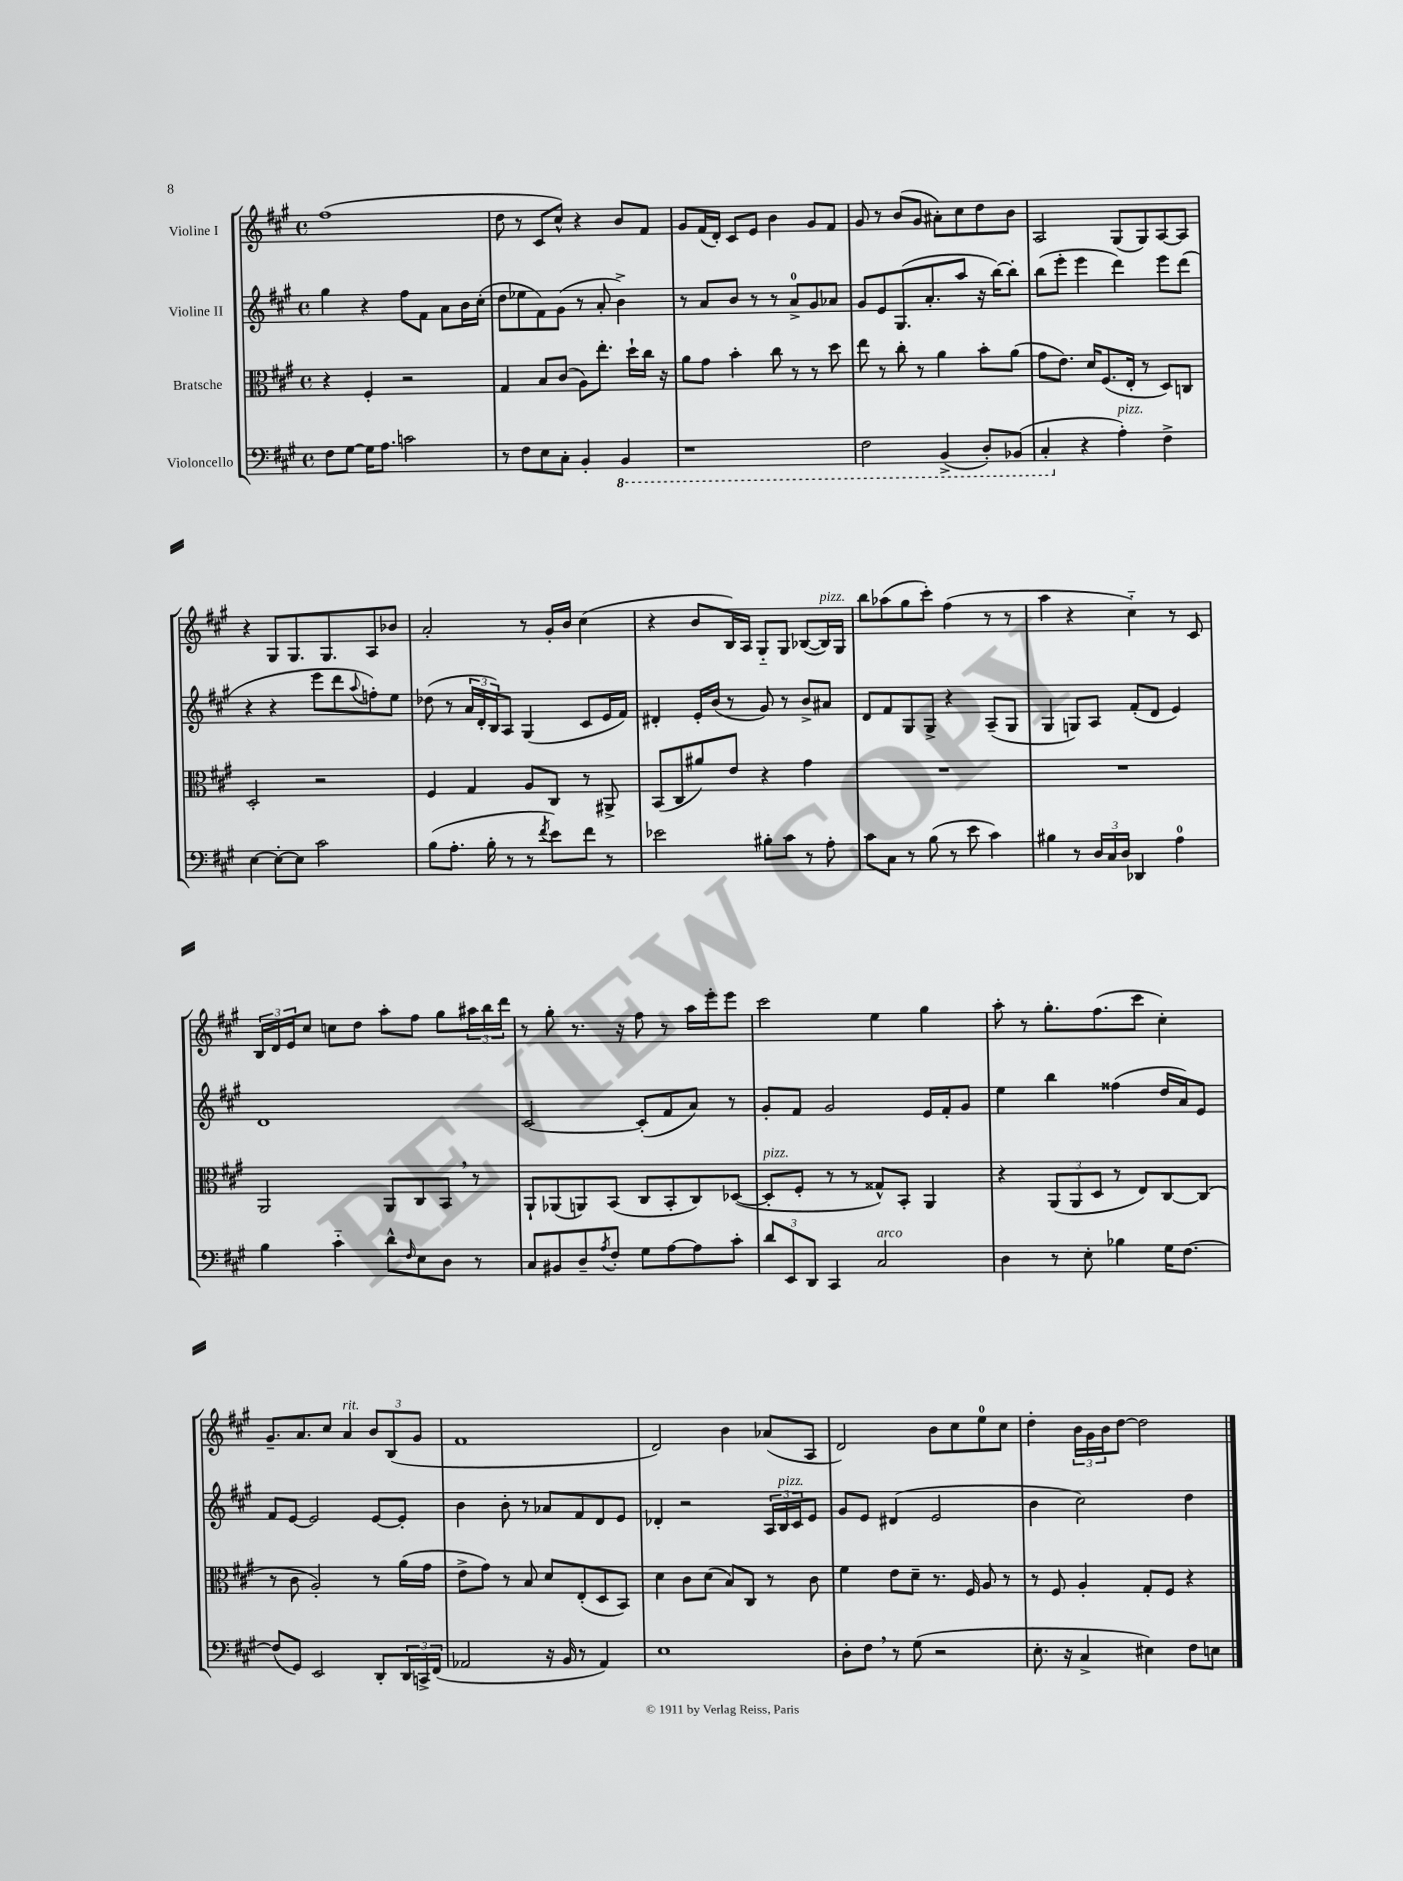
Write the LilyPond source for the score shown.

<<
\new StaffGroup <<
\new Staff = "s0" \with { instrumentName = "Violine I" } {
    \clef treble \key a \major \defaultTimeSignature \time 4/4
    fis''1( |
    d''8 r8 cis'8 cis''8-^) r4 b'8 fis'8 |
    gis'8 fis'16( d'16-.) cis'8 e'8 b'4 gis'8 fis'8 |
    gis'8 r8 b'8( gis'8 ais'8-.) cis''8 d''8 b'8 |
    a2 gis8( gis8) a8~ a8 |
    r4 gis8 gis8. gis8. a8 bes'8 |
    a'2-. r8 gis'16-. b'16 cis''4( |
    r4 b'8 b16) a16 gis8-_ gis8 bes8~( bes16^\markup { \italic "pizz." }) gis16 |
    b''8 aes''8( gis''8 cis'''8-.) fis''4( r8 r8 |
    a''4 r4 cis''4-_) r8 cis'8 |
    \tuplet 3/2 { b16 d'16 e'16 } cis''8 c''8 d''8 a''8-. fis''8 gis''8 \tuplet 3/2 { ais''16 b''16 d'''16 } |
    r8 gis''8-. r8. r16 fis''8 r8 a''16 e'''16-. e'''8 |
    cis'''2 e''4 gis''4 |
    a''8-. r8 gis''8.-. fis''8.( cis'''8 cis''4-.) |
    gis'8.-- a'8. cis''8 a'4^\markup { \italic "rit." } \tuplet 3/2 { b'8 b8( gis'8 } |
    fis'1 |
    d'2) b'4 aes'8( a8 |
    d'2) b'8 cis''8 e''8-0 cis''8 |
    d''4-. \tuplet 3/2 { b'16 gis'16 b'16 } d''8~ d''2 \bar "|." |
}
\new Staff = "s1" \with { instrumentName = "Violine II" } {
    \clef treble \key a \major \defaultTimeSignature \time 4/4
    gis''4 r4 fis''8 fis'8 a'8 b'16 cis''16-.( |
    d''8 ees''8 fis'8) gis'8( r8 a'8-. b'4->) |
    r8 a'8 b'8 r8 r8 a'8-0-> gis'8 aes'8 |
    gis'8 e'8 gis8.( a'8.-. a''8 r16 b''16~) b''8-. |
    b''8( e'''8-. e'''4 d'''4) e'''8 d'''8( |
    r4 r4 e'''8 d'''8 \appoggiatura { a''8 } f''8-.) e''8 |
    des''8( r8 \tuplet 3/2 { a'16 d'16-. b16) } a8 gis4( cis'8 e'16 fis'16) |
    dis'4-. e'16-. b'16( r8 gis'8) r8 b'8-> ais'8 |
    d'8 fis'8 gis8 gis8-> r4 a8--( gis8 |
    gis4 g8) a8 fis'8-.( d'8 e'4) |
    d'1 |
    cis'2~ cis'8-.( fis'8 a'8) r8 |
    gis'8-. fis'8 gis'2 e'16 fis'16-. gis'8 |
    e''4 b''4 fisis''4( d''16 a'16) e'8 |
    fis'8 e'8~ e'2 e'8~ e'8-. |
    b'4 b'8-. r8 aes'8 fis'8 d'8 e'8 |
    des'4-. r2 \tuplet 3/2 { a16 b16^\markup { \italic "pizz." } cis'16 } e'8 |
    gis'8 e'8 dis'4( e'2 |
    b'4 cis''2) d''4 \bar "|." |
}
\new Staff = "s2" \with { instrumentName = "Bratsche" } {
    \clef alto \key a \major \defaultTimeSignature \time 4/4
    r4 fis4-. r2 |
    gis4 b8 cis'8( a8) e''8.-. d''16-! cis''16 r16 |
    a'8 gis'8 b'4-. cis''8 r8 r8 d''8 |
    e''8 r8 cis''8-. r8 a'4 b'8-. a'8( |
    gis'8 e'8.) d'16 fis8.( e16-. r8 d8) c8 |
    d2-. r2 |
    fis4 gis4 a8 cis8 r8 ais,8-> |
    b,8( cis8 ais'8) e'8 r4 gis'4 |
    R1 |
    R1 |
    a,2 a,8 cis8 b,8 \breathe r8 |
    a,8-! aes,8( a,8) b,8( cis8 b,8-. cis8) des8~( |
    des8-.^\markup { \italic "pizz." } fis8-. r8 r8 gisis8-^) b,8-. a,4 |
    r4 \tuplet 3/2 { a,8( a,8 d8 } r8 e8) cis8~ cis8( |
    r8 cis'8 a2-.) r8 a'16( gis'16 |
    e'8-> gis'8) r8 b8 d'8 e8-.( d8 b,8) |
    d'4 cis'8 d'8( b8) cis8 r8 cis'8 |
    fis'4 e'8 d'8-- r8. fis16 a8 r8 |
    r8 fis8 a4-. gis8-. fis8 r4 \bar "|." |
}
\new Staff = "s3" \with { instrumentName = "Violoncello" } {
    \clef bass \key a \major \defaultTimeSignature \time 4/4
    fis8 gis8~ gis16 a8. c'2 |
    r8 fis8 e8 cis8-. b,4-. \ottava #-1 b,,4 |
    r1 |
    fis,2 b,,4->( d,8-.) bes,,8( |
    cis,4-. \ottava #0 r4 a4-.^\markup { \italic "pizz." }) fis4-> |
    e4~ e8~-. e8 cis'2 |
    b8( a8.-. b16-. r8 r8 \acciaccatura { fis'8 } e'8) fis'8 r8 |
    ees'2 bis8-. cis'8 r8 a8-. |
    cis'8 cis8 r8 b8( r8 e'8 cis'4) |
    bis4 r8 \tuplet 3/2 { d16 cis16 d16 } des,4 a4-0 |
    b4 cis'4-_ d'8-^ \grace { fis16 } e8 d8 r8 |
    cis8 bis,8 d8-- \acciaccatura { a8 } fis8-. gis8 a8~ a8 cis'8-. |
    \tuplet 3/2 { d'8 e,8 d,8 } cis,4 cis2^\markup { \italic "arco" } |
    d4 r8 e8-. bes4 gis16 fis8.~ |
    fis8( gis,8) e,2 d,8-. \tuplet 3/2 { d,16 c,16-> fis,16( } |
    aes,2 r16 b,16 r8 aes,4) |
    e1 |
    d8-. fis8 \breathe r8 gis8( r2 |
    e8.-. r16 cis4-> eis4) fis8 e8 \bar "|." |
}
>>
>>
\layout { \context { \Score \remove "Bar_number_engraver" } }
